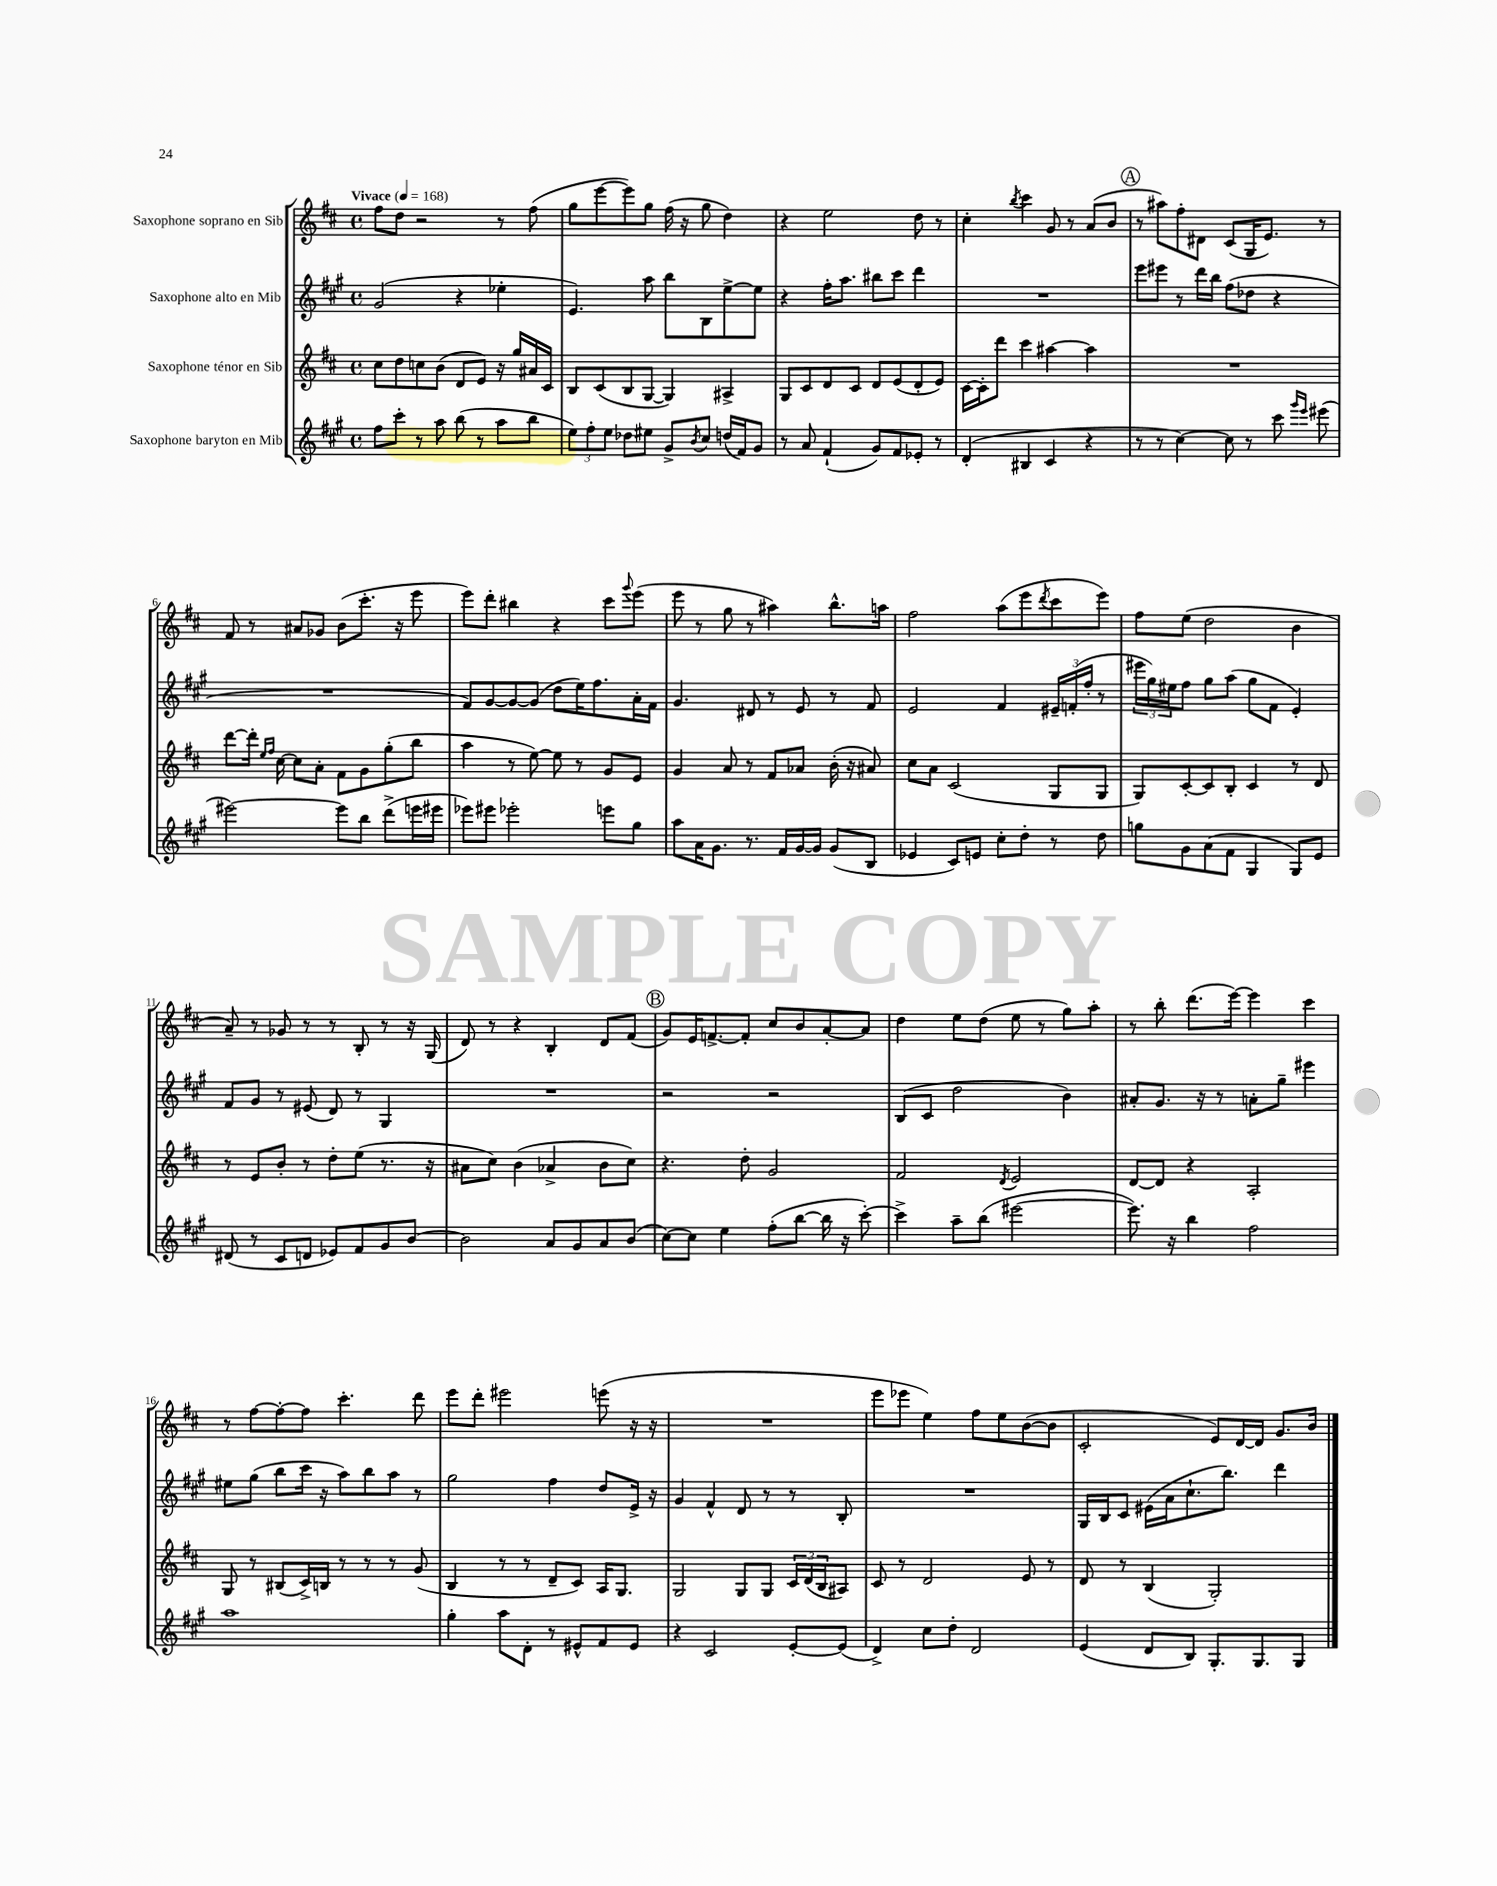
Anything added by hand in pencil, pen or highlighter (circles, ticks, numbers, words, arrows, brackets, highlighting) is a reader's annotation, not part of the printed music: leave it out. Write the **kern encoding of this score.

**kern	**kern	**kern	**kern
*staff4	*staff3	*staff2	*staff1
*clefG2	*clefG2	*clefG2	*clefG2
*k[f#c#g#]	*k[f#c#]	*k[f#c#g#]	*k[f#c#]
*M4/4	*M4/4	*M4/4	*M4/4
*met(c)	*met(c)	*met(c)	*met(c)
*MM168	*MM168	*MM168	*MM168
8ff#	8cc#	(2g#	8ff#
8ccc#'	8dd	.	8dd
8r	8cc	.	2r
8aa	(8b	.	.
(8bb	8d	4r	.
8r	8e)	.	.
8aa	16r	4ee-'	8r
.	16gg	.	.
8bb	16a#	.	(8ff#
.	16c#	.	.
=	=	=	=
12ee)	8B	4.e)	8gg
12ff#'	.	.	.
.	(8c#	.	[8eee
12ee	.	.	.
8dd-	8B	.	8eee])
8ee#	[8G	8aa	8gg
8g#^	4G])	8bb	(16ff#
.	.	.	16r
8qb	.	.	.
8cc#	.	8B	8gg
(16dd	4A#^	[8ee^	4dd)
16f#)	.	.	.
8g#	.	8ee]	.
=	=	=	=
8r	8G	4r	4r
8a	8c#	.	.
(4f#`	8d	16ff#'	2ee
.	.	8.aa	.
.	8c#	.	.
8g#)	8d	8bb#	.
8f#	(8e	8ccc#	.
8e-'	8d'	4ddd	8dd
8r	8e)	.	8r
=	=	=	=
(4d'	[16c#	1r	4cc#'
.	16c#']	.	.
.	8ddd	.	.
.	.	.	8qbb
4B#	4ccc#	.	4ccc#
4c#	[4aa#	.	8g
.	.	.	8r
4r	4aa#]	.	(8a
.	.	.	8b
=	=	=	=
8r	1r	8eee	8r
8r	.	8eee#	8aa#)
[4cc#)	.	8r	8ff#'
.	.	16ddd	8d#
.	.	16bb	.
8cc#]	.	(8ff#	(8c#
8r	.	8dd-	16G
.	.	.	8.e)
8ccc#	.	4r	.
16qqggg#	.	.	.
16qqeee	.	.	.
(8eee#	.	.	8r
=	=	=	=
[2eee#)	[8ddd	1r	8f#
.	16ddd']	.	8r
.	16qqee	.	.
.	16qqff#	.	.
.	[16cc#	.	.
.	8cc#]	.	8a#
.	8a'	.	8g-
8eee#]	8f#	.	(8b
8bb	8g	.	8.ccc#'
(8ddd^	(8gg'	.	.
.	.	.	16r
16eee	8bb	.	8eee
16eee#	.	.	.
=	=	=	=
8eee-)	4aa	8f#)	8eee)
8eee#	.	[8g#	8ddd'
2eee-'	8r	8g#_	4bb#
.	[8ee)	(8g#]	.
.	8ee]	8dd	4r
.	8r	16ee)	.
.	.	8.ff#	.
8eee	8g	.	8ccc#
.	.	.	8qqggg
8gg#	8e	16a'	(8eee
.	.	16f#	.
=	=	=	=
8aa	4g	4.g#	8eee
16a	.	.	8r
8.g#	.	.	.
.	8a	.	8gg
8.r	8r	8d#	8r
.	8f#	8r	4aa#)
16f#	.	.	.
[16g#	8a-	8e	.
16g#]	.	.	.
(8g#	(16b'	8r	8.bb^^
.	16r	.	.
8B	8a#)	8f#	.
.	.	.	16aa
=	=	=	=
4e-	8cc#	2e	2ff#
.	8a	.	.
8c#)	(2c#	.	.
8e	.	.	.
8cc#'	.	4f#	(8aa
8dd'	.	.	8eee
.	.	.	8qddd
8r	8G	24e#~	8ccc#
.	.	(24f'	.
.	.	24ff#'	.
8dd	8G	8r	8eee)
=	=	=	=
8gg	8G)	24eee#	8ff#
.	.	24gg#)	.
.	.	24ee#	.
8g#	[8c#'	8ff#	(8ee
(8a	8c#]	8gg#	2dd
8f#	8B'	(8aa	.
4G#	4c#	8gg#	.
.	.	8f#	.
8G#)	8r	4e')	4b
8e	8d	.	.
=	=	=	=
(8d#	8r	8f#	8a~)
8r	8e	8g#	8r
8c#	8b'	8r	8g-
8d	8r	(8e#	8r
8e-)	8dd'	8d)	8r
8f#	(8ee	8r	8B'
8g#	8.r	4G#	8r
[8b	.	.	16r
.	16r	.	(16G
=	=	=	=
2b]	8a#	1r	8d)
.	8cc#)	.	8r
.	(4b	.	4r
8a	4a-^	.	4B'
8g#	.	.	.
8a	8b	.	8d
(8b	8cc#)	.	(8f#
=	=	=	=
[8cc#)	4.r	2r	8g)
8cc#]	.	.	16e
.	.	.	[8.f^
4ee	.	.	.
.	8dd'	.	8f']
(8ff#'	2g	2r	8cc#
[8bb	.	.	8b
16bb]	.	.	[8a'
16r	.	.	.
[8ccc#')	.	.	8a]
=	=	=	=
4ccc#^]	2f#	(8B	4dd
.	.	8c#	.
8aa~	.	2dd	8ee
(8bb	.	.	(8dd
.	8qd	.	.
[2eee#	2e	.	8ee
.	.	.	8r
.	.	4b)	8gg)
.	.	.	8aa'
=	=	=	=
8.eee#])	[8d	8a#'	8r
.	8d]	8.g#	8bb'
16r	.	.	.
4bb	4r	.	(8.ddd
.	.	16r	.
.	.	8r	.
.	.	.	[16eee)
2ff#	2A'	8a'	4eee]
.	.	8gg#~	.
.	.	4eee#	4ccc#
=	=	=	=
1aa	8G	8ee#	8r
.	8r	(8gg#	[8ff#
.	(8B#	8bb	8ff#'_
.	16c#^)	16ccc#	8ff#]
.	16B	16r	.
.	8r	8aa)	4.ccc#'
.	8r	8bb	.
.	8r	8aa	.
.	(8g	8r	8ddd
=	=	=	=
4gg#'	4B	2gg#	8eee
.	.	.	8ddd'
8aa	8r	.	2eee#
8d'	8r	.	.
8r	8d~	4ff#	.
8e#^^	8c#)	.	.
8f#	16A	8dd	(8eee
.	8.G	.	.
8e#	.	16e^	16r
.	.	16r	16r
=	=	=	=
4r	2G	4g#	1r
2c#	.	4f#^^	.
.	8G	8d	.
.	8G	8r	.
[8e'	24c#	8r	.
.	(24d	.	.
.	24B	.	.
(8e]	8A#)	8B'	.
=	=	=	=
4d^)	8c#	1r	8eee
.	8r	.	8eee-
8cc#	2d	.	4ee)
8dd'	.	.	.
2d	.	.	8ff#
.	.	.	8ee
.	8e	.	([8b
.	8r	.	8b]
=	=	=	=
(4e	8d	16G#	2c#'
.	.	16B	.
.	8r	8c#	.
8d	(4B	(16e#	.
.	.	16a	.
8B)	.	8.cc#`	.
8.G#'	2G')	.	8e)
.	.	8.bb)	.
.	.	.	[16d
8.G#	.	.	16d]
.	.	4ddd	8.g
8G#	.	.	.
.	.	.	16b
==	==	==	==
*-	*-	*-	*-
